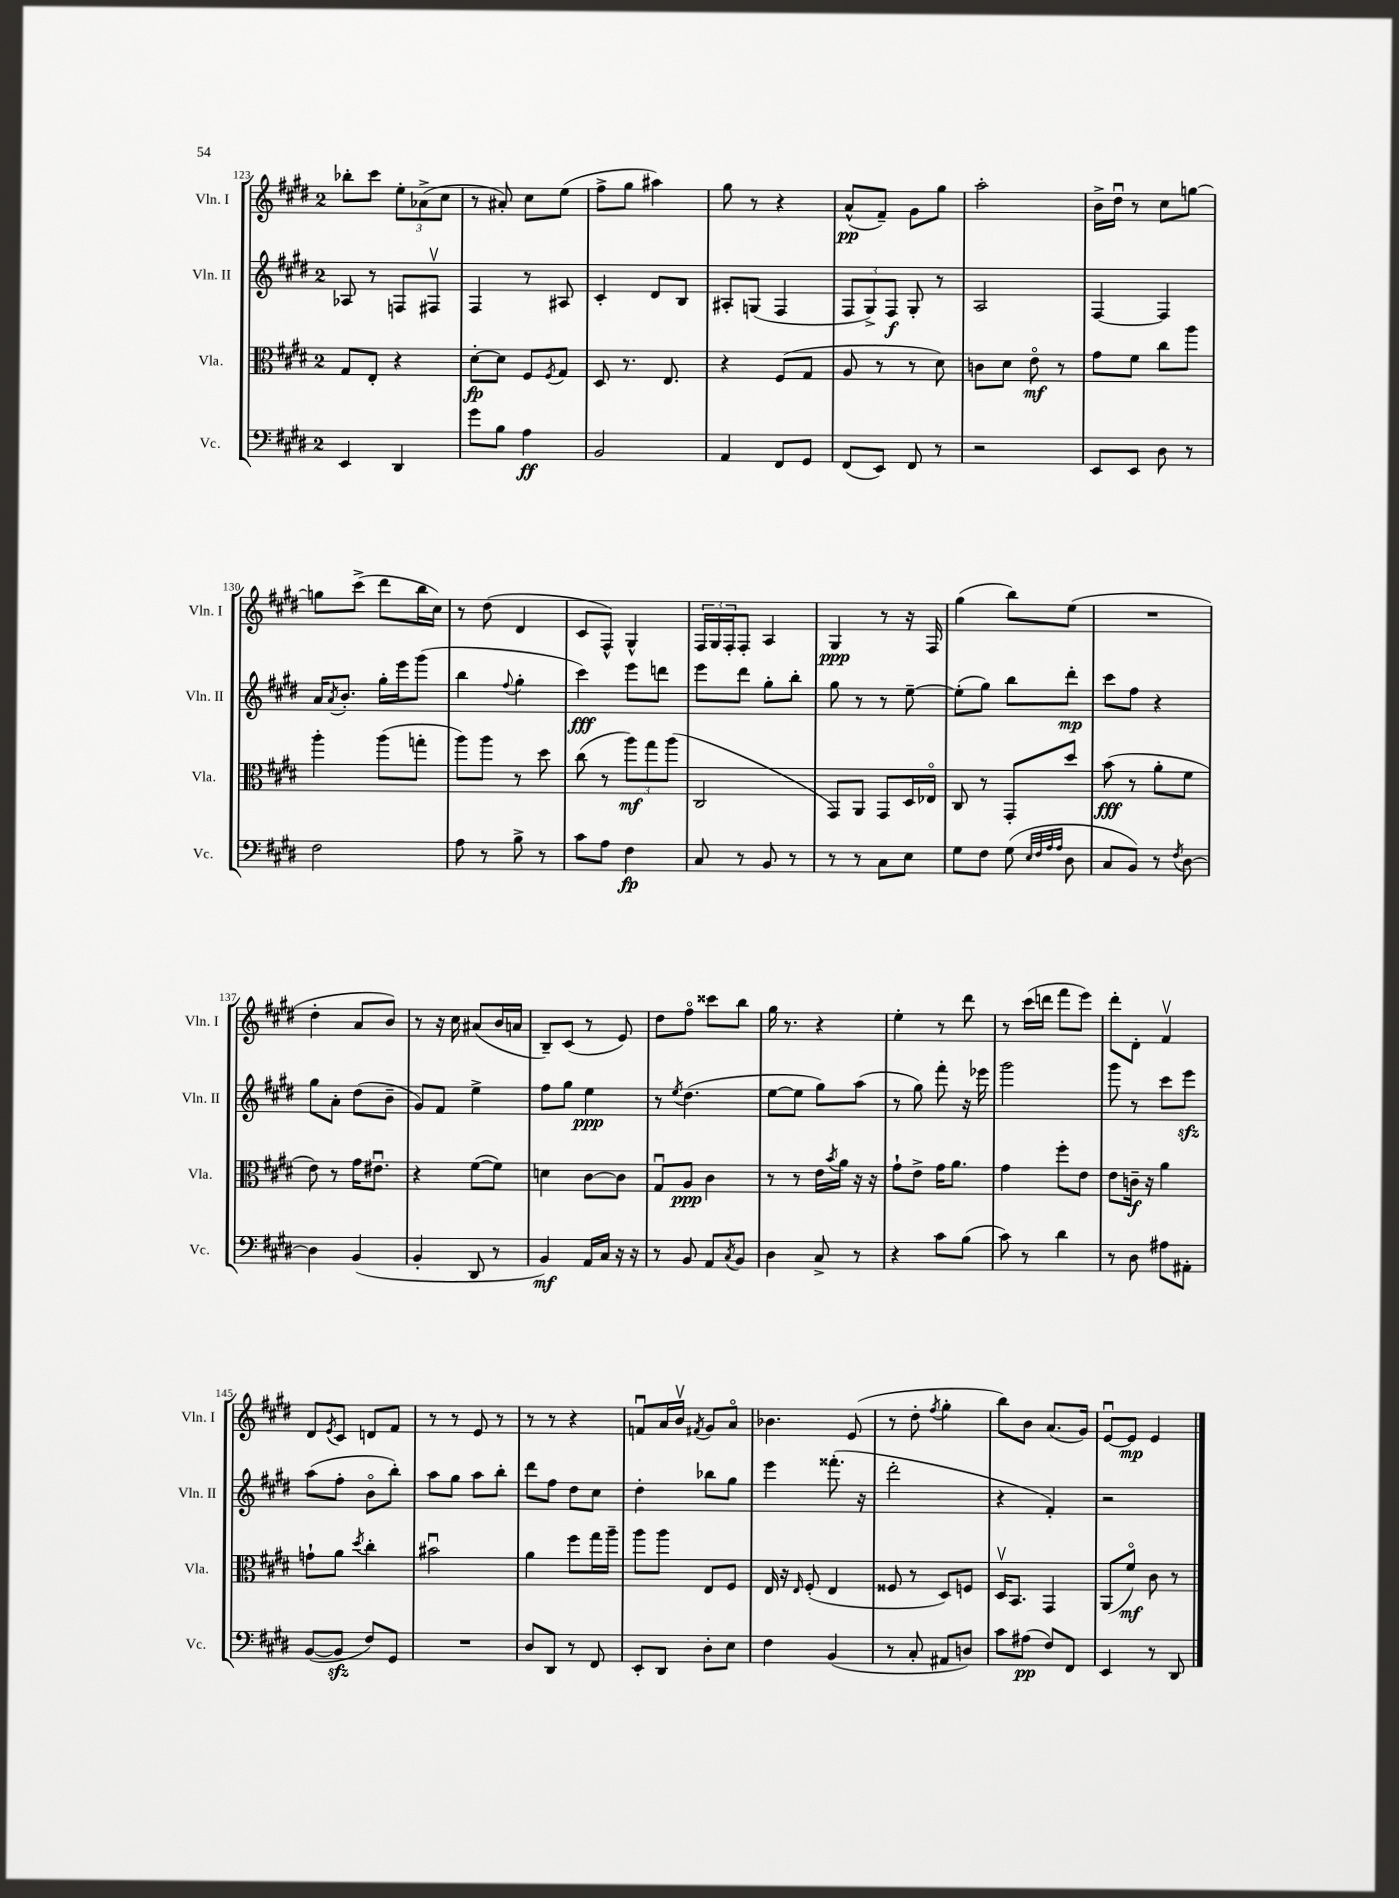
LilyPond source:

<<
\new StaffGroup <<
\new Staff = "s0" \with { instrumentName = "Vln. I" shortInstrumentName = "Vln. I" } {
    \clef treble \key e \major \once \override Staff.TimeSignature.style = #'single-digit \time 2/4
    bes''8-. cis'''8 \tuplet 3/2 { e''8-. aes'8->( cis''8 } |
    r8 ais'8-.) cis''8 e''8( |
    fis''8-> gis''8 ais''4) |
    gis''8 r8 r4 |
    a'8-^\pp( fis'8--) gis'8 gis''8 |
    a''2-. |
    b'16-> dis''16\downbow r8 cis''8 g''8~ |
    g''8 cis'''8->( dis'''8 b''16 cis''16) |
    r8 dis''8( dis'4 |
    cis'8 fis8-^) gis4-^ |
    \tuplet 3/2 { fis16 gis16 fis16-. } fis8-. a4 |
    gis4\ppp r8 r16 fis16 |
    gis''4( b''8) e''8( |
    R2 |
    dis''4-. a'8 b'8) |
    r8 r16 cis''16 ais'8( b'16 a'16 |
    b8--) cis'8( r8 e'8) |
    dis''8 fis''8\flageolet cisis'''8 b''8 |
    gis''16 r8. r4 |
    e''4-. r8 dis'''8 |
    r8 cis'''16( d'''16 fis'''8 e'''8) |
    dis'''8-. dis'8-. fis'4\upbow |
    dis'8 \acciaccatura { e'8 } cis'8 d'8 fis'8 |
    r8 r8 e'8 r8 |
    r8 r8 r4 |
    f'8\downbow a'16 b'16\upbow \acciaccatura { fis'8 } gis'8 a'8\flageolet |
    bes'4. e'8( |
    r8 dis''8-. \acciaccatura { fis''8 } gis''4-. |
    b''8) b'8 a'8.( gis'16) |
    e'8~\downbow e'8\mp e'4 \bar "|." |
}
\new Staff = "s1" \with { instrumentName = "Vln. II" shortInstrumentName = "Vln. II" } {
    \clef treble \key e \major \once \override Staff.TimeSignature.style = #'single-digit \time 2/4
    aes8 r8 f8 fis8\upbow |
    fis4 r8 ais8 |
    cis'4-. dis'8 b8 |
    ais8-. g8( fis4 |
    \tuplet 3/2 { fis8 gis8->) fis8\f } gis8-. r8 |
    a2 |
    fis4~ fis4 |
    a'16 \acciaccatura { a'8 } b'8.-. gis''16-. e'''16 gis'''8( |
    b''4 \appoggiatura { fis''8 } gis''4-. |
    cis'''4\fff) e'''8 d'''8 |
    e'''8 dis'''8 gis''8-. b''8-. |
    gis''8 r8 r8 e''8~-- |
    e''8-.( gis''8) b''8 dis'''8-.\mp |
    cis'''8 fis''8 r4 |
    gis''8 a'8-. dis''8( b'8-- |
    gis'8) fis'8 e''4-> |
    fis''8 gis''8 e''4\ppp |
    r8 \acciaccatura { e''8 } dis''4.( |
    e''8~ e''8 gis''8) a''8( |
    r8 gis''8) fis'''8-. r16 ees'''16 |
    gis'''2 |
    gis'''8 r8 cis'''8 e'''8\sfz |
    a''8( fis''8-. b'8\flageolet b''8-.) |
    a''8 gis''8 a''8 b''8-. |
    dis'''8 fis''8 dis''8 cis''8 |
    dis''4-. bes''8 gis''8 |
    e'''4 fisis'''8.-.( r16 |
    dis'''2-. |
    r4 fis'4-.) |
    r2 \bar "|." |
}
\new Staff = "s2" \with { instrumentName = "Vla." shortInstrumentName = "Vla." } {
    \clef alto \key e \major \once \override Staff.TimeSignature.style = #'single-digit \time 2/4
    gis8 e8-. r4 |
    dis'8~-.\fp dis'8 fis8 \acciaccatura { fis8 } gis8 |
    dis8 r8. e8. |
    r4 fis8( gis8 |
    a8 r8 r8 dis'8) |
    c'8 dis'8 e'8\flageolet\mf r8 |
    gis'8 fis'8 cis''8 a''8 |
    a''4-. a''8( g''8-. |
    a''8) a''8 r8 dis''8 |
    cis''8( r8 \tuplet 3/2 { a''8\mf) gis''8 a''8( } |
    cis2 |
    gis,8) a,8 gis,8 dis16 ees16\flageolet |
    cis8 r8 gis,8-. dis''8 |
    b'8\fff( r8 a'8-. fis'8 |
    e'8) r8 gis'16 eis'8.\downbow |
    r4 fis'8~( fis'8) |
    d'4 cis'8~ cis'8 |
    gis8\downbow a8\ppp cis'4 |
    r8 r8 e'16 \acciaccatura { b'8 } a'16 r16 r16 |
    gis'8-! e'8-> gis'16 a'8. |
    gis'4 fis''8-. e'8 |
    e'8 c'16--\f r16 a'4 |
    g'8-! a'8 \acciaccatura { dis''8 } cis''4-. |
    bis'2\downbow |
    a'4 fis''8 gis''16 a''16-- |
    a''8 a''8 e8 fis8 |
    e16 r16 \grace { e16 } fis8-.( e4 |
    fisis8 r8 dis8) f8 |
    dis16\upbow b,8. gis,4 |
    a,8( fis'8\flageolet\mf) cis'8 r8 \bar "|." |
}
\new Staff = "s3" \with { instrumentName = "Vc." shortInstrumentName = "Vc." } {
    \clef bass \key e \major \once \override Staff.TimeSignature.style = #'single-digit \time 2/4
    e,4 dis,4 |
    gis'8 b8 a4\ff |
    b,2 |
    a,4 fis,8 gis,8 |
    fis,8( e,8) fis,8 r8 |
    r2 |
    e,8 e,8 dis8 r8 |
    fis2 |
    a8 r8 b8-> r8 |
    cis'8 a8 fis4\fp |
    cis8 r8 b,8 r8 |
    r8 r8 cis8 e8 |
    gis8 fis8 gis8( \grace { e32 fis32 a32 a32 } dis8 |
    cis8 b,8) r8 \acciaccatura { fis8 } dis8~ |
    dis4 b,4( |
    b,4-. dis,8 r8 |
    b,4\mf) a,16 cis16 r16 r16 |
    r8 b,8 a,8 \acciaccatura { cis8 } b,8 |
    dis4 cis8-> r8 |
    r4 cis'8 b8( |
    cis'8) r8 dis'4 |
    r8 dis8 ais8 ais,8-. |
    b,8~( b,8\sfz fis8) gis,8 |
    R2 |
    dis8 dis,8 r8 fis,8 |
    e,8-. dis,8 dis8-. e8 |
    fis4 b,4( |
    r8 cis8-. ais,8 d8) |
    cis'8 ais8\pp( fis8) fis,8 |
    e,4 r8 dis,8 \bar "|." |
}
>>
>>
\layout { \context { \Score currentBarNumber = #123 } }
